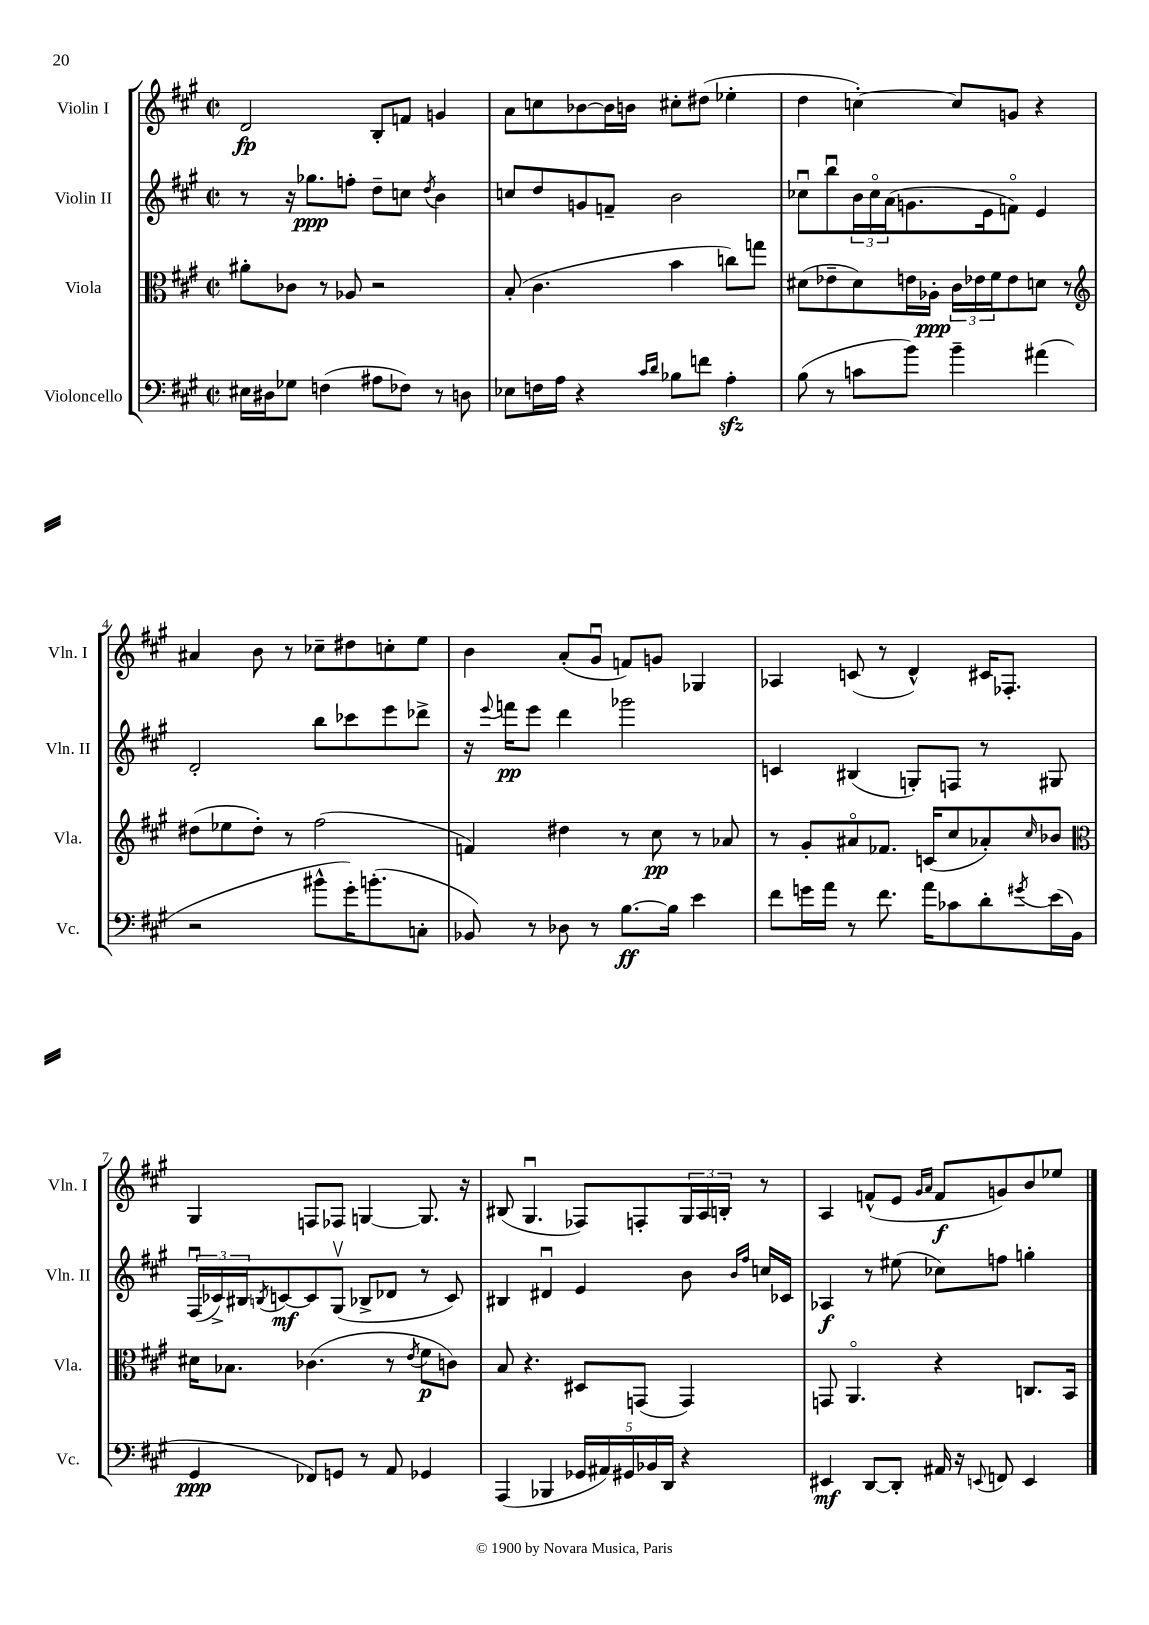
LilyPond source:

<<
\new StaffGroup <<
\new Staff = "s0" \with { instrumentName = "Violin I" shortInstrumentName = "Vln. I" } {
    \clef treble \key a \major \defaultTimeSignature \time 2/2
    d'2\fp b8-. f'8 g'4 |
    a'8 c''8 bes'8~ bes'16 b'16 cis''8-. dis''8( ees''4-. |
    d''4 c''4~-.) c''8 g'8 r4 |
    ais'4 b'8 r8 ces''8-- dis''8 c''8-. e''8 |
    b'4 a'8-.( gis'8\downbow f'8) g'8 ges4 |
    aes4 c'8( r8 d'4-^) cis'16 fes8.-. |
    gis4 f8 fes8 g4~ g8. r16 |
    bis8( gis4.\downbow fes8) f8-. \tuplet 3/2 { gis16 a16 b16-. } r8 |
    a4 f'8-^( e'8 \grace { gis'16 a'16 } f'8\f g'8) b'8 ees''8 \bar "|." |
}
\new Staff = "s1" \with { instrumentName = "Violin II" shortInstrumentName = "Vln. II" } {
    \clef treble \key a \major \defaultTimeSignature \time 2/2
    r8 r16 ges''8.\ppp f''8-. d''8-- c''8 \acciaccatura { d''8 } b'4 |
    c''8 d''8 g'8 f'8-- b'2 |
    ces''8\downbow b''8\downbow \tuplet 3/2 { b'16 ces''16\flageolet a'16( } g'8. e'16 f'8\flageolet) e'4 |
    d'2-. b''8 ces'''8 e'''8 des'''8-> |
    r16 \appoggiatura { e'''8 } f'''16\pp e'''8 d'''4 ges'''2 |
    c'4 bis4( g8-.) f8 r8 gis8 |
    \tuplet 3/2 { fis16\downbow( ces'16->) bis16 } \acciaccatura { b8 } c'8~\mf c'8 gis8\upbow( bes8-> des'8 r8 c'8) |
    bis4 dis'4\downbow e'4 b'8 \grace { b'16 fis''16 } c''16 ces'16 |
    aes4\f r8 eis''8( ces''8) f''8 g''4-. \bar "|." |
}
\new Staff = "s2" \with { instrumentName = "Viola" shortInstrumentName = "Vla." } {
    \clef alto \key a \major \defaultTimeSignature \time 2/2
    ais'8-. ces'8 r8 aes8 r2 |
    b8-.( cis'4. b'4 c''8) g''8 |
    dis'8( ees'8-- dis'8) e'16 aes16-.\ppp \tuplet 3/2 { cis'16 ees'16 fis'16 } ees'8 d'8 r8 |
    \clef treble dis''8( ees''8 dis''8-.) r8 fis''2( |
    f'4) dis''4 r8 cis''8\pp r8 aes'8 |
    r8 gis'8-. ais'8\flageolet fes'8. c'16( cis''8 aes'8-.) \grace { cis''16 } bes'8 |
    \clef alto dis'16 bes8. ces'4.( r8 \acciaccatura { e'8 } fis'8\p c'8) |
    b8 r4. dis8 g,8( g,4) |
    g,8 a,4.\flageolet r4 c8. b,16 \bar "|." |
}
\new Staff = "s3" \with { instrumentName = "Violoncello" shortInstrumentName = "Vc." } {
    \clef bass \key a \major \defaultTimeSignature \time 2/2
    eis16 dis16 ges8 f4( ais8 fes8) r8 d8 |
    ees8 f16 a16 r4 \grace { cis'16 d'16 } bes8 f'8 a4-.\sfz |
    b8( r8 c'8 b'8) b'4-- ais'4( |
    r2 bis'8-^ gis'16-.) b'8.-.( c8-. |
    bes,8) r8 des8 r8 b8.~\ff b16 e'4 |
    fis'8 g'16 a'16 r8 fis'8. a'16 ces'8 d'8-. \acciaccatura { gis'8 } e'16( b,16 |
    gis,4\ppp fes,8) g,8 r8 a,8 ges,4 |
    a,,4( bes,,4 \tuplet 5/4 { ges,16 ais,16) gis,16 bes,16 d,16 } r4 |
    eis,4\mf d,8~ d,8-. ais,16 r16 \appoggiatura { e,8 } f,8 e,4 \bar "|." |
}
>>
>>
